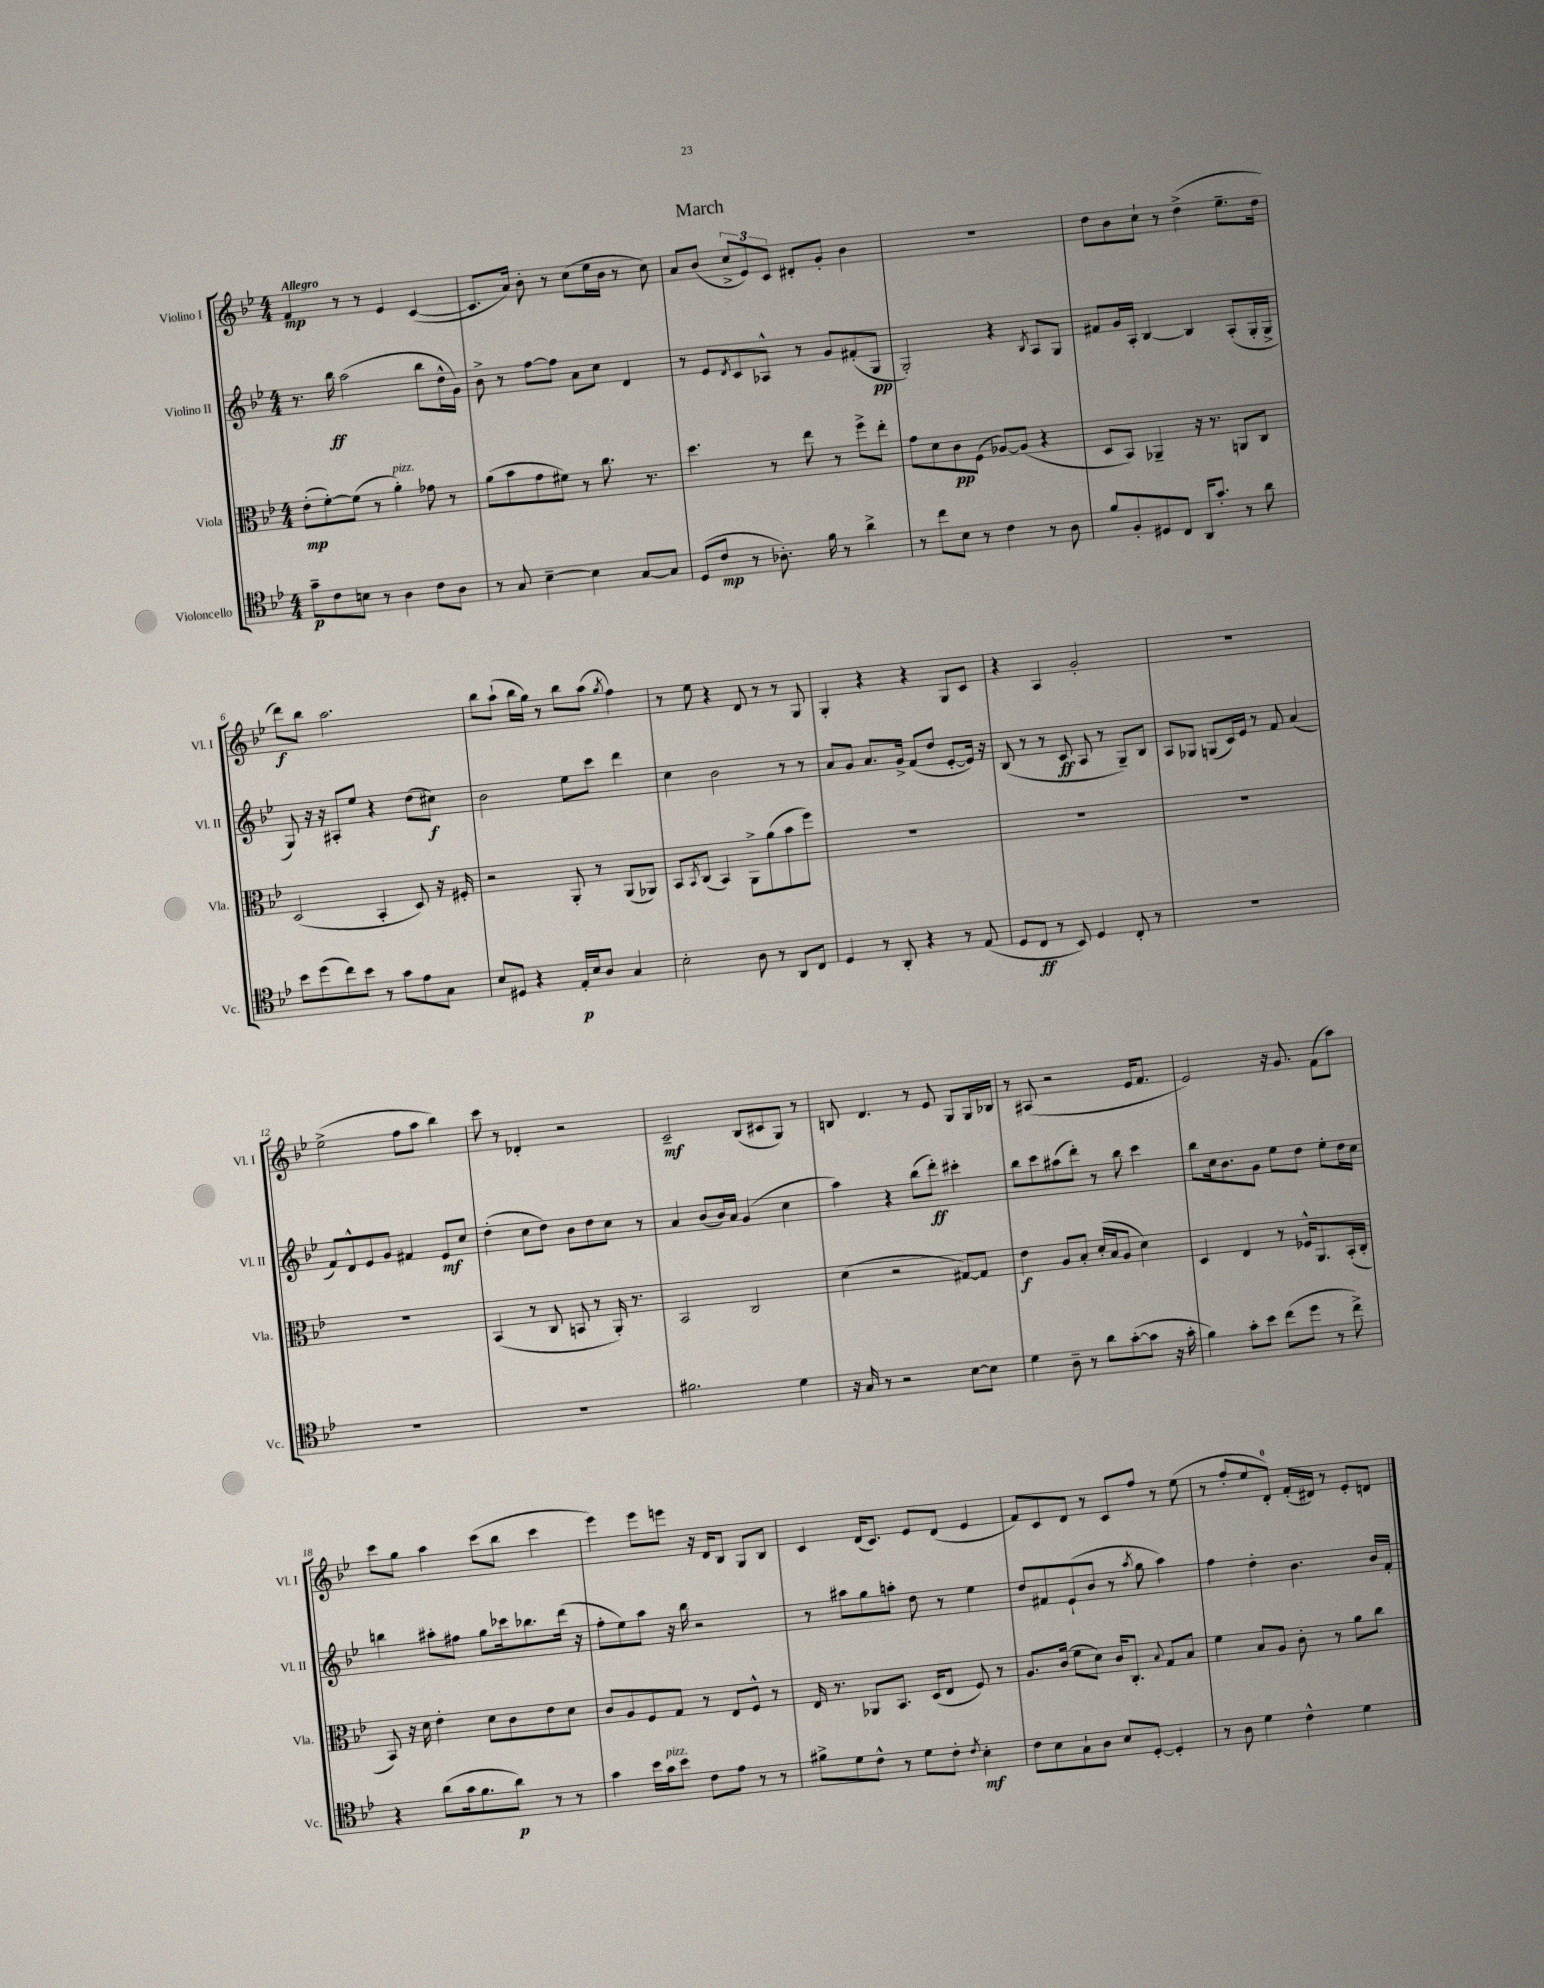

**kern	**dynam	**kern	**dynam	**kern	**dynam	**kern	**dynam
*part4	*part4	*part3	*part3	*part2	*part2	*part1	*part1
*staff4	*staff4	*staff3	*staff3	*staff2	*staff2	*staff1	*staff1
*I"Violoncello	*	*I"Viola	*	*I"Violino II	*	*I"Violino I	*
*I'Vc.	*	*I'Vla.	*	*I'Vl. II	*	*I'Vl. I	*
*clefC4	*	*clefC3	*	*clefG2	*	*clefG2	*
*k[b-e-]	*	*k[b-e-]	*	*k[b-e-]	*	*k[b-e-]	*
*M4/4	*	*M4/4	*	*M4/4	*	*M4/4	*
=1	=1	=1	=1	=1	=1	=1	=1
!	!	!	!	!	!	!LO:TX:a:B:t=Allegro	!
8g~\L	p	(8e-'\L	mp	8.r	.	4f/	mp
8c\	.	[8f'\)	.	.	.	.	.
.	.	.	.	16bb-\	ff	.	.
8Bn\J	.	(8f\J]	.	(2aa\	.	8r	.
8r	.	8r	.	.	.	8r	.
!	!	!LO:TX:a:i:t=pizz.	!	!	!	!	!
4A\	.	4a'\)	.	.	.	4e-/	.
8c\L	.	8g-X\	.	8bb-\L	.	([4c/	.
8A\J	.	8r	.	16dd^^\L	.	.	.
.	.	.	.	16g\JJ)	.	.	.
=2	=2	=2	=2	=2	=2	=2	=2
8r	.	(8a\L	.	8b-^\	.	8.c/L]	.
8G/	.	8b-\	.	8r	.	.	.
.	.	.	.	.	.	16a/Jk)	.
[4B-~\	.	8g\	.	[8ff\L	.	8b-'\	.
.	.	8f#X\J)	.	8ff\J]	.	8r	.
4B-\]	.	8r	.	8a\L	.	(8cc\L	.
.	.	8.cc\	.	8cc\J	.	16ee-\L	.
.	.	.	.	.	.	16b-\JJ	.
[8G/L	.	.	.	4d/	.	8r	.
.	.	8.r	.	.	.	.	.
8G/J]	.	.	.	.	.	8cc\)	.
=3	=3	=3	=3	=3	=3	=3	=3
(8D/L	.	4.dd\	.	8r	.	8a/L	.
8c/J	mp	.	.	8e-/L	.	(8b-/J	.
.	.	.	.	8qd/	.	.	.
8r	.	.	.	8c/	.	12cc^/L	.
.	.	.	.	.	.	12e-/)	.
8.A-X'\)	.	8r	.	8A-X^^/J	.	.	.
.	.	.	.	.	.	12c/J	.
.	.	8ee-\	.	8r	.	8d#X'/L	.
16f\	.	.	.	.	.	.	.
8r	.	8r	.	8g/L	.	8g'/J	.
4a^\	.	8ff^\L	.	(8f#X'/	.	4b-\	.
.	.	8ee-'\J	.	8G/J	pp	.	.
=4	=4	=4	=4	=4	=4	=4	=4
8r	.	8g\L	.	2G'/)	.	1r	.
8cc\L	.	8d\	.	.	.	.	.
8B-\J	.	8c\	pp	.	.	.	.
8r	.	(8F\J	.	.	.	.	.
4c\	.	[8A-X/L)	.	4r	.	.	.
.	.	(8A-/J]	.	.	.	.	.
.	.	.	.	8qB-/	.	.	.
8r	.	4r	.	8A/L	.	.	.
8A\	.	.	.	8G/J	.	.	.
=5	=5	=5	=5	=5	=5	=5	=5
8f/L	.	8D/L	.	8f#X/L	.	8dd\L	.
8F'/	.	8BB-/J)	.	16g/L	.	8b-\	.
.	.	.	.	16A'/JJ	.	.	.
8D#X/	.	4AA-X~/	.	[4B-/	.	8cc`\J	.
8C/J	.	.	.	.	.	8r	.
16AA/KL	.	16r	.	4B-/]	.	(4dd^\	.
8.g'/J	.	8.r	.	.	.	.	.
8r	.	8AAn/L	.	(8A'/L	.	8.ee-~\L	.
8a\	.	8C/J	.	16G'/L	.	.	.
.	.	.	.	16G^/JJ	.	16dd\Jk	.
!!LO:LB:g=z
=6	=6	=6	=6	=6	=6	=6	=6
8b-\L	.	(2D/	.	8G/)	.	8ddd\L)	f
(8dd\	.	.	.	16r	.	8bb-\J	.
.	.	.	.	16r	.	.	.
8cc\)	.	.	.	8A#X'/L	.	2.aa\	.
8b-\J	.	.	.	8ee-/J	.	.	.
8r	.	4BB-'/	.	4r	.	.	.
8g\L	.	.	.	.	.	.	.
8e-\	.	8D/)	.	(8dd\L	.	.	.
8G\J	.	16r	.	8cc#X\J)	f	.	.
.	.	16F#X'/	.	.	.	.	.
=7	=7	=7	=7	=7	=7	=7	=7
8B-/L	.	2r	.	2b-\	.	8bb-\L	.
8D#X/J	.	.	.	.	.	(8aa`\J	.
4r	.	.	.	.	.	16bb-\LL	.
.	.	.	.	.	.	16gg\JJ)	.
.	.	.	.	.	.	8r	.
16E-'/LL	p	8AA'/	.	8ee-\L	.	8bb-\L	.
16B-/J	.	.	.	.	.	.	.
8A/J	.	8r	.	8ccc\J	.	(8aa\J	.
.	.	.	.	.	.	8qgg/	.
4G/	.	(8AA/L	.	4ddd\	.	4ff\)	.
.	.	8AA-X/J)	.	.	.	.	.
=8	=8	=8	=8	=8	=8	=8	=8
2B-'\	.	8BB-/L	.	4cc\	.	8r	.
.	.	8qBB-/	.	.	.	.	.
.	.	(8C/J	.	.	.	8ee-\	.
.	.	4BB-/)	.	2b-\	.	4r	.
8A\	.	8AA^\L	.	.	.	8d/	.
8r	.	(8a\	.	.	.	8r	.
8AA/L	.	8b-\	.	8r	.	8r	.
8C/J	.	8ff\J)	.	8r	.	8G/	.
=9	=9	=9	=9	=9	=9	=9	=9
4D/	.	1r	.	8a/L	.	4G'/	.
.	.	.	.	8g/J	.	.	.
8r	.	.	.	8.a/L	.	4r	.
8AA'/	.	.	.	.	.	.	.
.	.	.	.	16g^/Jk	.	.	.
4r	.	.	.	(8f/L	.	4r	.
.	.	.	.	8dd/J	.	.	.
8r	.	.	.	[8e-'/L	.	8G/L	.
(8E-/	.	.	.	16e-/Jk])	.	8c/J	.
.	.	.	.	16r	.	.	.
=10	=10	=10	=10	=10	=10	=10	=10
8D/L	.	1r	.	(8B-/	.	4r	.
8C/J	ff	.	.	8r	.	.	.
8r	.	.	.	8r	.	4A/	.
8BB-/)	.	.	.	8c/	ff	.	.
4D/	.	.	.	8A/	.	2g'/	.
.	.	.	.	8r	.	.	.
8C'/	.	.	.	8G~/L)	.	.	.
8r	.	.	.	8B-/J	.	.	.
=11	=11	=11	=11	=11	=11	=11	=11
1r	.	1r	.	8A/L	.	1r	.
.	.	.	.	8G-X/J	.	.	.
.	.	.	.	(8Gn/L	.	.	.
.	.	.	.	16c/L)	.	.	.
.	.	.	.	16e-/JJ	.	.	.
.	.	.	.	8r	.	.	.
.	.	.	.	8f/	.	.	.
.	.	.	.	(4a/	.	.	.
!!LO:LB:g=z
=12	=12	=12	=12	=12	=12	=12	=12
1r	.	1r	.	8f/L)	.	(2ee-^\	.
.	.	.	.	8d^^/	.	.	.
.	.	.	.	8e-/	.	.	.
.	.	.	.	8g/J	.	.	.
.	.	.	.	4f#X/	.	8ff\L	.
.	.	.	.	.	.	8aa\J	.
.	.	.	.	8e-/L	mf	4bb-\)	.
.	.	.	.	8cc/J	.	.	.
=13	=13	=13	=13	=13	=13	=13	=13
1r	.	(4BB-/	.	(4dd'\	.	8ccc\	.
.	.	.	.	.	.	8r	.
.	.	8r	.	8cc\L	.	4d-X'/	.
.	.	8C/	.	8dd\J)	.	.	.
.	.	8BBn/	.	8b-\L	.	2r	.
.	.	8r	.	8dd\	.	.	.
.	.	16AA'/)	.	8cc\J	.	.	.
.	.	8.r	.	.	.	.	.
.	.	.	.	8r	.	.	.
=14	=14	=14	=14	=14	=14	=14	=14
2.f#X\	.	2BB-/	.	4a/	.	2c~/	mf
.	.	.	.	(8b-/L	.	.	.
.	.	.	.	16b-/L)	.	.	.
.	.	.	.	16a/JJ	.	.	.
.	.	2C/	.	(4g/	.	(8B-/L	.
.	.	.	.	.	.	8c#X/	.
4d\	.	.	.	4cc\	.	8G/J)	.
.	.	.	.	.	.	8r	.
=15	=15	=15	=15	=15	=15	=15	=15
16r	.	(4d\	.	4aa\)	.	8Bn/	.
16G/	.	.	.	.	.	.	.
8r	.	.	.	.	.	4.d/	.
2r	.	2r	.	4r	.	.	.
.	.	.	.	(8bb-\L	.	8r	.
.	.	.	.	8ddd'\J)	ff	8e-/	.
[8B-\L	.	[8G#X/L)	.	4ccc#X'\	.	8G/L	.
8B-\J]	.	8G#/J]	.	.	.	16G/L	.
.	.	.	.	.	.	16B-X/JJ	.
=16	=16	=16	=16	=16	=16	=16	=16
4d\	.	4e-\	f	8bb-\L	.	8r	.
.	.	.	.	8ccc\	.	(8A#X/	.
8A~\	.	8A/L	.	(8aa#X\	.	2r	.
8r	.	8B-'/J	.	8ddd'\J)	.	.	.
8a\L	.	(16d'/LL	.	8r	.	.	.
.	.	16B-/J	.	.	.	.	.
([8g'\	.	8A/J	.	8bb-\	.	.	.
8g\J]	.	4d\)	.	4ccc\	.	16e-/KL	.
.	.	.	.	.	.	8.f/J	.
16r	.	.	.	.	.	.	.
16g'\	.	.	.	.	.	.	.
=17	=17	=17	=17	=17	=17	=17	=17
4f\)	.	4D/	.	8bb-\L	.	2e-/)	.
.	.	.	.	16cc\k	.	.	.
.	.	.	.	8.b-\	.	.	.
8g'\L	.	4E-/	.	.	.	.	.
8b-\J	.	.	.	8g\J	.	.	.
(8cc\L	.	8r	.	8ee-\L	.	16r	.
.	.	.	.	.	.	8.g/	.
8dd\J	.	16F-X^^/KL	.	8dd\J	.	.	.
.	.	8.AA/	.	.	.	.	.
8r	.	.	.	8ee-'\L	.	(8f\L	.
8cc^\)	.	(16BB-'/L	.	16dd\L	.	8aa\J)	.
.	.	16C'/JJ	.	16cc\JJ	.	.	.
!!LO:LB:g=z
=18	=18	=18	=18	=18	=18	=18	=18
4r	.	8BB-/)	.	4bbn\	.	8ccc\L	.
.	.	16r	.	.	.	8gg\J	.
.	.	16d\	.	.	.	.	.
(8a\L	.	4e-'\	.	8aa#X'\L	.	4aa\	.
16g\k	.	.	.	8ff#X\J	.	.	.
8.f\	.	.	.	.	.	.	.
.	.	8d\L	.	8gg\L	.	(8ccc\L	.
8a\J)	p	8c\	.	16ccc-X\k	.	8bb-\J	.
.	.	.	.	8.bb-X\	.	.	.
8r	.	8e-\	.	.	.	4ccc\	.
8r	.	8d\J	.	(16ddd\Jk	.	.	.
.	.	.	.	16r	.	.	.
=19	=19	=19	=19	=19	=19	=19	=19
4g\	.	8c/L	.	8ff'\L	.	4eee-\)	.
.	.	8A/	.	8ee-\)	.	.	.
16b-\LL	.	8F/	.	8aa\J	.	8eee-\L	.
!LO:TX:a:i:t=pizz.	!	!	!	!	!	!	!
16g\J	.	.	.	.	.	.	.
8b-\J	.	8G/J	.	16r	.	8eeen\J	.
.	.	.	.	16bb-\	.	.	.
8c\L	.	8r	.	2r	.	16r	.
.	.	.	.	.	.	16d/KL	.
8e-\J	.	8E-/L	.	.	.	8B-/J	.
8r	.	8F^^/J	.	.	.	8G/L	.
8r	.	8r	.	.	.	8B-/J	.
=20	=20	=20	=20	=20	=20	=20	=20
8f#X^\L	.	16E-/	.	8r	.	4c/	.
.	.	8.r	.	.	.	.	.
8d\	.	.	.	8aa#X\L	.	.	.
8c^^\J	.	8AA-X/L	.	8gg\	.	(16d/KL	.
.	.	.	.	.	.	8.c/J)	.
8r	.	8.BB-/J	.	8aan'\J	.	.	.
8d\L	.	.	.	8dd\	.	8e-/L	.
.	.	(16D/KL	.	.	.	.	.
8c'\J	.	8E-/J	.	8r	.	(8d/J	.
8qc/	.	.	.	.	.	.	.
4B-'\	mf	8F/)	.	4ee-\	.	4e-/	.
.	.	8r	.	.	.	.	.
=21	=21	=21	=21	=21	=21	=21	=21
8c\L	.	8.A/L	.	8dd/L	.	8f/L)	.
8B-\	.	.	.	8f#X/	.	8c/	.
.	.	(16c/Jk	.	.	.	.	.
8G`\	.	8f\L	.	(8e-`/	.	8d/J	.
8A\J	.	8d\J)	.	8b-/J	.	8r	.
8B-/L	.	16c/KL	.	8r	.	8c/L	.
.	.	8.C'/J	.	.	.	.	.
.	.	.	.	8qaa/	.	.	.
[8D'/J	.	.	.	8gg\	.	8ff/J	.
.	.	8qqB-/	.	.	.	.	.
4D'/]	.	8G/L	.	4aa\)	.	8r	.
.	.	8B-/J	.	.	.	(8ee-\	.
=22	=22	=22	=22	=22	=22	=22	=22
8r	.	4f\	.	4ff\	.	8r	.
8A\	.	.	.	.	.	8ff'/L	.
4d\	.	8B-/L	.	4dd'\	.	8ee-/	.
.	.	8A/J	.	.	.	8d'/J)	.
4c^^\	.	8c'\	.	4.b-\	.	(16f'/LL	.
.	.	.	.	.	.	16d#X/JJ)	.
.	.	8r	.	.	.	8r	.
4d\	.	8a\L	.	.	.	8e-'/L	.
.	.	8cc\J	.	16b-/LL	.	8dn/J	.
.	.	.	.	16f'/JJ	.	.	.
==	==	==	==	==	==	==	==
*-	*-	*-	*-	*-	*-	*-	*-
